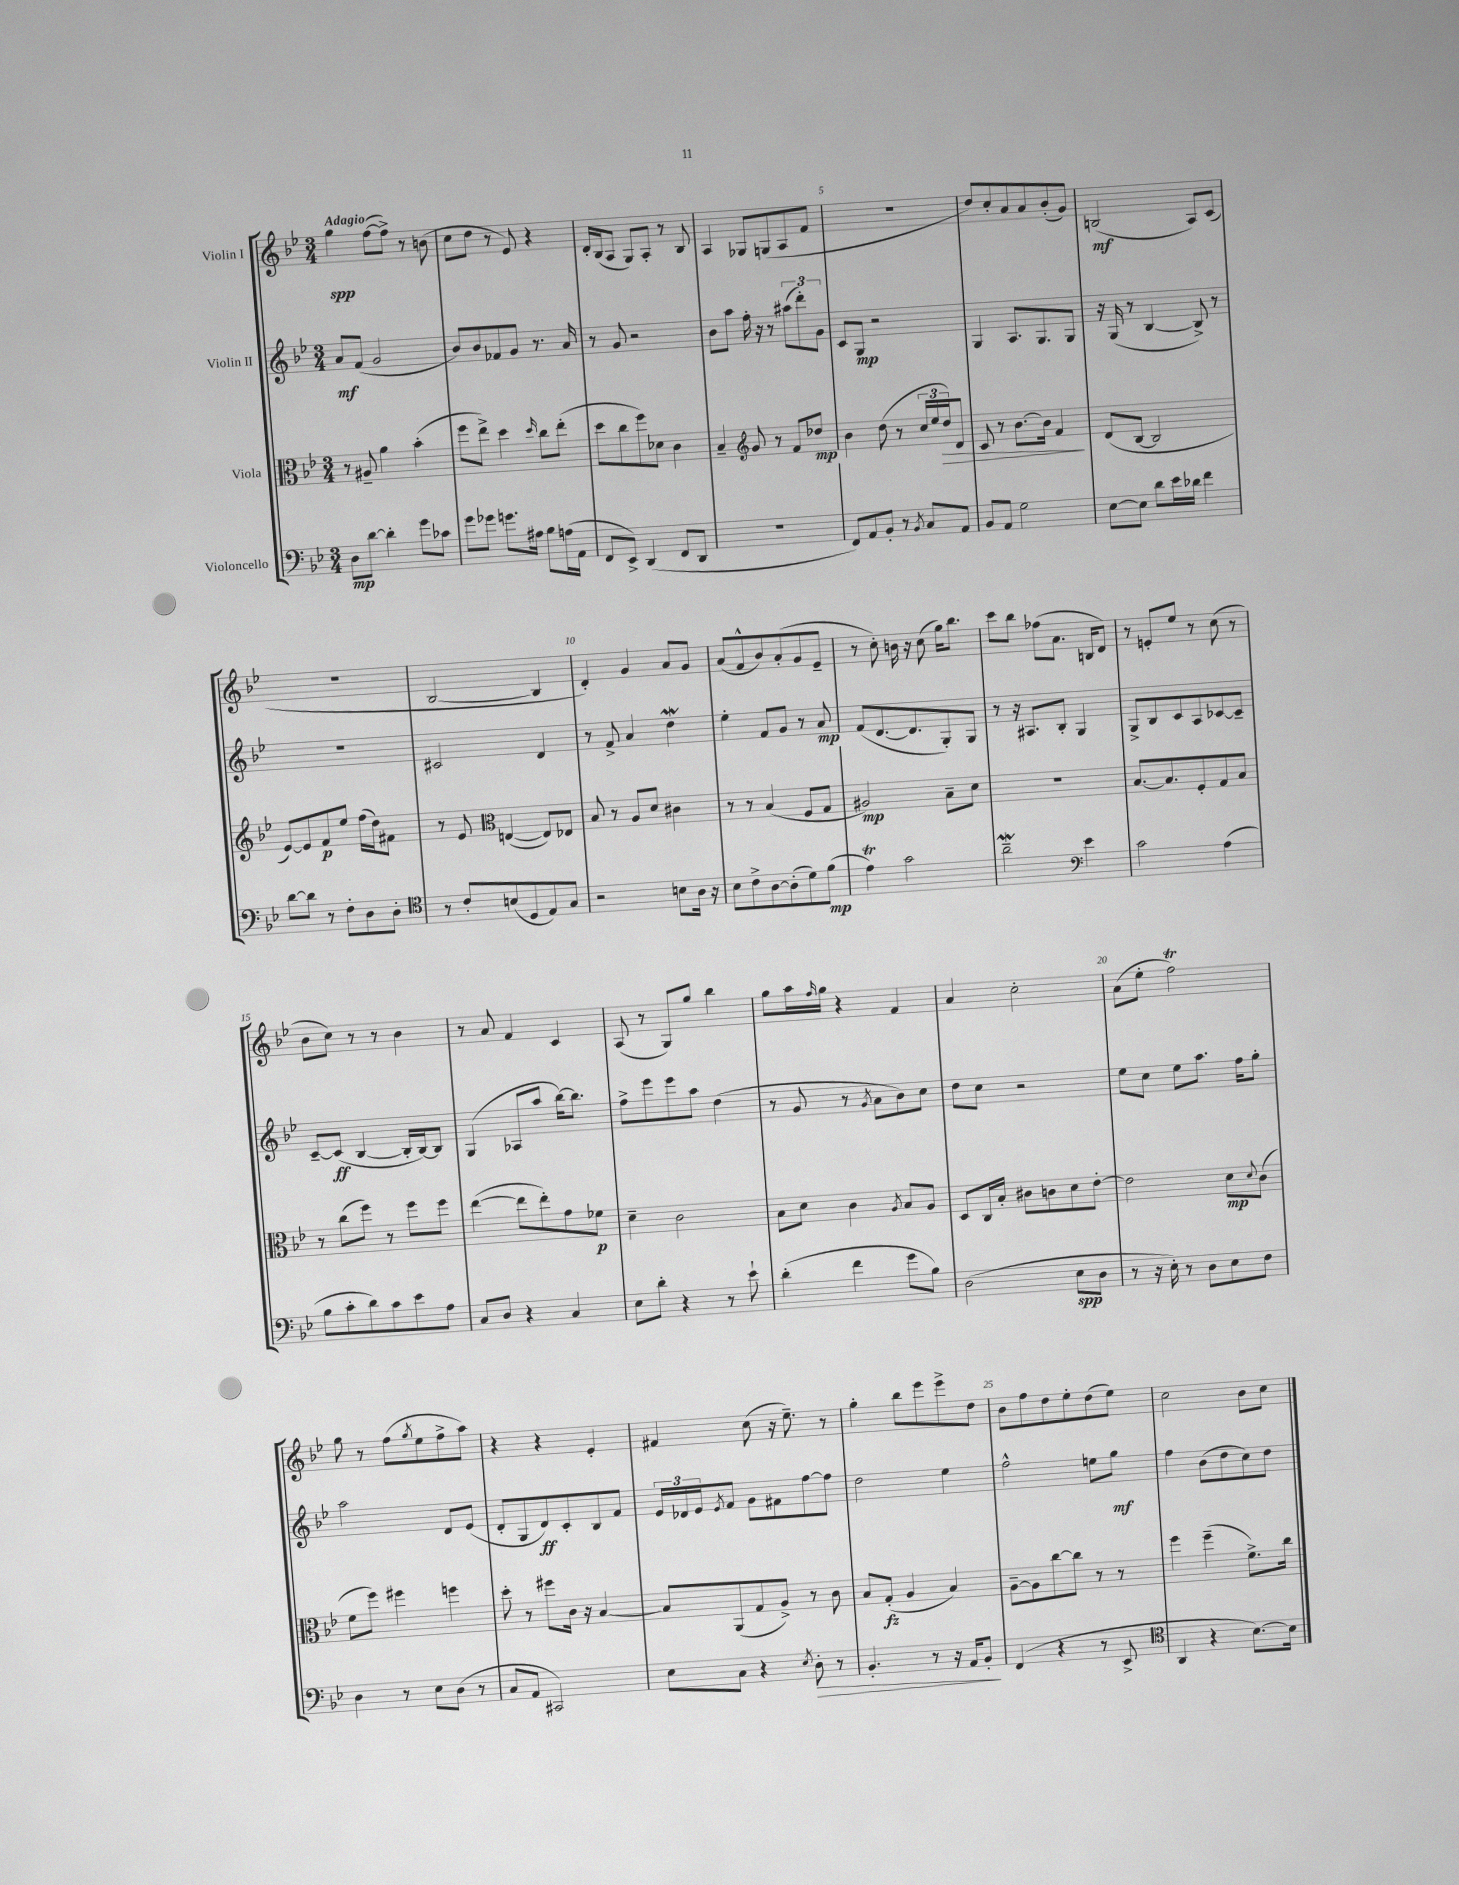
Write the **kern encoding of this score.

**kern	**dynam	**kern	**dynam	**kern	**dynam	**kern	**dynam
*part4	*part4	*part3	*part3	*part2	*part2	*part1	*part1
*staff4	*staff4	*staff3	*staff3	*staff2	*staff2	*staff1	*staff1
*I"Violoncello	*	*I"Viola	*	*I"Violin II	*	*I"Violin I	*
*clefF4	*	*clefC3	*	*clefG2	*	*clefG2	*
*k[b-e-]	*	*k[b-e-]	*	*k[b-e-]	*	*k[b-e-]	*
*M3/4	*	*M3/4	*	*M3/4	*	*M3/4	*
=1	=1	=1	=1	=1	=1	=1	=1
!	!	!	!	!	!	!LO:TX:a:B:t=Adagio	!
8D\L	mp	8r	.	8a/L	mf	4gg\	spp
[8d\J	.	8A#X~/	.	(8f/J	.	.	.
4d'\]	.	4a\	.	2g/	.	([8ff\L	.
.	.	.	.	.	.	8ff^\J])	.
8g\L	.	(4b-'\	.	.	.	8r	.
8c-X\J	.	.	.	.	.	(8bn\	.
=2	=2	=2	=2	=2	=2	=2	=2
8g\L	.	8ff\L	.	8b-/L)	.	8cc\L	.
8g-X\J	.	8ee-^\J)	.	8b-/	.	8dd\J	.
8.gn\L	.	4dd\	.	8f-X/	.	8r	.
.	.	.	.	8g/J	.	8e-/)	.
16A#X\Jk	.	.	.	.	.	.	.
.	.	16qqdd/	.	.	.	.	.
8B-\L	.	8cc\L	.	8.r	.	4r	.
(16An\L	.	(8ee-'\J	.	.	.	.	.
16AA\JJ	.	.	.	16a/	.	.	.
=3	=3	=3	=3	=3	=3	=3	=3
8FF/L	.	8dd\L	.	8r	.	16d'/LL	.
.	.	.	.	.	.	(16B-/J	.
8EE-^/J)	.	8cc\	.	8g/	.	8A/J	.
(4DD/	.	8ff\)	.	2r	.	8G/L)	.
.	.	8d-X\J	.	.	.	8A'/J	.
8FF/L	.	4c\	.	.	.	8r	.
8DD/J	.	.	.	.	.	8B-/	.
=4	=4	=4	=4	=4	=4	=4	=4
2.r	.	4B-~/	.	8b-\L	.	4A/	.
.	.	.	.	8aa\J	.	.	.
*	*	*clefG2	*	*	*	*	*
.	.	8g/	.	16ff'\	.	8G-X/L	.
.	.	.	.	16r	.	.	.
.	.	8r	.	8r	.	(8Gn/	.
.	.	8f/L	.	(12aa#X\L	.	8A/	.
.	.	.	.	12ddd'\)	.	.	.
.	.	8dd-X/J	mp	.	.	8f/J	.
.	.	.	.	12g\J	.	.	.
=5	=5	=5	=5	=5	=5	=5	=5
8FF/L)	.	4b-\	.	8c/L	.	2.r	.
8AA/	.	.	.	8G/J	mp	.	.
8BB-'/J	.	(8dd\	.	2r	.	.	.
8r	.	8r	.	.	.	.	.
8qBB-/	.	.	.	.	.	.	.
8C/L	.	24cc/LL	.	.	.	.	.
.	.	24ee-/	.	.	.	.	.
!	!	!	!LO:HP:b	!	!	!	!
.	.	24dd/J)	>	.	.	.	.
8AA/J	.	8d/J	.	.	.	.	.
=6	=6	=6	=6	=6	=6	=6	=6
8BB-/L	.	8c/	.	4G/	.	8dd/L)	.
8AA/J	.	8r	.	.	.	8cc'/	.
2G\	.	[8.b-\L	.	8.A/L	.	8a/	.
.	.	.	.	.	.	8a/	.
.	.	16b-\Jk]	.	8.G/	.	.	.
.	.	4f/	.	.	.	(8b-'/	.
.	.	.	.	8G/J	.	8g/J)	.
.	.	.	]	.	.	.	.
=7	=7	=7	=7	=7	=7	=7	=7
[8E-\L	.	(8d/L	.	16r	.	(2Bn/	mf
.	.	.	.	(16G/	.	.	.
8E-\J]	.	[8B-/J	.	8r	.	.	.
8d\L	.	2B-/]	.	[4B-/	.	.	.
16e-\L	.	.	.	.	.	.	.
16d-X\JJ	.	.	.	.	.	.	.
4f\	.	.	.	8B-^/])	.	8A/L)	.
.	.	.	.	8r	.	(8c/J	.
!!LO:LB:g=z
=8	=8	=8	=8	=8	=8	=8	=8
[8d\L	.	[8e-/L)	.	2.r	.	2.r	.
8d\J]	.	8e-/]	.	.	.	.	.
8r	.	8f/	p	.	.	.	.
8F'\L	.	8ee-/J	.	.	.	.	.
8D\	.	(16ff\LL	.	.	.	.	.
.	.	16dd\J)	.	.	.	.	.
8D'\J	.	8f#X\J	.	.	.	.	.
=9	=9	=9	=9	=9	=9	=9	=9
*clefC4	*	*	*	*	*	*	*
8r	.	8r	.	2c#X/	.	[2B-/	.
8c'/L	.	8e-/	.	.	.	.	.
*	*	*clefC3	*	*	*	*	*
(8Bn/	.	([4En/	.	.	.	.	.
8D/	.	.	.	.	.	.	.
8E-/)	.	8E/L])	.	4d/	.	4B-/]	.
8G/J	.	8E-X/J	.	.	.	.	.
=10	=10	=10	=10	=10	=10	=10	=10
2r	.	8B-/	.	8r	.	4d'/)	.
.	.	8r	.	8f^/	.	.	.
.	.	8A/L	.	4a/	.	4g/	.
.	.	8d/J	.	.	.	.	.
8Bn\L	.	4c#X\	.	4ddW\	.	8a/L	.
16A\Jk	.	.	.	.	.	8g/J	.
16r	.	.	.	.	.	.	.
=11	=11	=11	=11	=11	=11	=11	=11
8B-\L	.	8r	.	4ee-'\	.	(8a/L	.
8c^\	.	8r	.	.	.	8f^^/	.
[8A\	.	(4B-/	.	8f/L	.	8b-/)	.
(8A'\]	.	.	.	8g/J	.	(8a'/	.
8d\)	.	8F/L	.	8r	.	8g/	.
(8f\J	mp	8G/J	.	8a/	mp	8e-~/J	.
=12	=12	=12	=12	=12	=12	=12	=12
4e-T\)	.	2A#X/)	mp	(8f/L	.	8r	.
.	.	.	.	[8.d/	.	8cc'\)	.
2g\	.	.	.	.	.	16bn\	.
.	.	.	.	8.d/]	.	16r	.
.	.	.	.	.	.	(8cc\	.
.	.	8B-~\L	.	8G'/)	.	16gg\KL)	.
.	.	.	.	.	.	8.bb-\J	.
.	.	8d\J	.	8G/J	.	.	.
=13	=13	=13	=13	=13	=13	=13	=13
2aW~\	.	2.r	.	8r	.	8ccc\L	.
.	.	.	.	16r	.	8bb-\J	.
.	.	.	.	8.A#X/L	.	.	.
.	.	.	.	.	.	(8ff-X\L	.
.	.	.	.	8B-'/J	.	8.a\J	.
*clefF4	*	*	*	*	*	*	*
4e-\	.	.	.	4G/	.	.	.
.	.	.	.	.	.	16Bn/KL	.
.	.	.	.	.	.	8d/J)	.
=14	=14	=14	=14	=14	=14	=14	=14
2c\	.	[8.B-/L	.	8G^/L	.	8r	.
.	.	.	.	8B-/	.	8en'/L	.
.	.	8.B-/]	.	.	.	.	.
.	.	.	.	8c/	.	8ee-/J	.
.	.	8F'/	.	8A/	.	8r	.
(4A\	.	8G/	.	[8c-X/	.	(8cc\	.
.	.	8B-/J	.	8c-~/J]	.	8r	.
!!LO:LB:g=z
=15	=15	=15	=15	=15	=15	=15	=15
8B-\L	.	8r	.	[8c~/L	.	8b-\L	.
8c'\	.	(8cc\L	.	(8c/J]	ff	8cc\J)	.
8d\)	.	8ff\J)	.	[4B-/	.	8r	.
8c\	.	8r	.	.	.	8r	.
8e-\	.	8ff\L	.	16B-'/LL]	.	4b-\	.
.	.	.	.	[16B-/J)	.	.	.
8A\J	.	8ff\J	.	8B-/J]	.	.	.
=16	=16	=16	=16	=16	=16	=16	=16
8C/L	.	([4ee-\	.	(4G/	.	8r	.
8D/J	.	.	.	.	.	8a/	.
4r	.	8ee-\L]	.	8A-X/L	.	4f/	.
.	.	8ee-'\)	.	8aa/J	.	.	.
4C/	.	8g\	.	[16bb-\KL)	.	4c/	.
.	.	.	.	8.bb-\J]	.	.	.
.	.	8f-X\J	p	.	.	.	.
=17	=17	=17	=17	=17	=17	=17	=17
8E-\L	.	4d~\	.	8ff^\L	.	(8A/	.
8d'\J	.	.	.	8eee-\	.	8r	.
4r	.	2c\	.	8eee-\	.	8G/L)	.
.	.	.	.	8aa\J	.	8gg/J	.
8r	.	.	.	(4dd\	.	4bb-\	.
8e-`\	.	.	.	.	.	.	.
=18	=18	=18	=18	=18	=18	=18	=18
(4d'\	.	8B-\L	.	8r	.	8gg\L	.
.	.	8d\J	.	8g/	.	16aa\L	.
.	.	.	.	.	.	16qqff/	.
.	.	.	.	.	.	16gg\JJ	.
4f\	.	4c\	.	8r	.	4r	.
.	.	.	.	8qg/	.	.	.
.	.	.	.	8a\L	.	.	.
.	.	8qA/	.	.	.	.	.
8g\L	.	8B-/L	.	8b-\)	.	4f/	.
8B-\J)	.	8A/J	.	8cc\J	.	.	.
=19	=19	=19	=19	=19	=19	=19	=19
(2D\	.	8D/L	.	8dd\L	.	4a/	.
.	.	16C/L	.	8cc\J	.	.	.
.	.	16B-'/JJ	.	.	.	.	.
.	.	8c#X\L	.	2r	.	2cc'\	.
.	.	8cn\	.	.	.	.	.
8E-\L	spp	8d\	.	.	.	.	.
8D\J	.	[8e-'\J	.	.	.	.	.
=20	=20	=20	=20	=20	=20	=20	=20
8r	.	2e-\]	.	8ee-\L	.	(8a\L	.
16r	.	.	.	8cc\J	.	8ee-'\J	.
16E-'\)	.	.	.	.	.	.	.
8r	.	.	.	8ee-\L	.	2ffT\)	.
8D\L	.	.	.	8.aa\J	.	.	.
8E-\	.	8d\L	mp	.	.	.	.
.	.	.	.	16ff\KL	.	.	.
.	.	8qqd/	.	.	.	.	.
8F\J	.	(8c\J	.	8gg'\J	.	.	.
!!LO:LB:g=z
=21	=21	=21	=21	=21	=21	=21	=21
4D\	.	8f\L	.	2aa\	.	8gg\	.
.	.	8ff\J)	.	.	.	8r	.
8r	.	4ff#X\	.	.	.	(8ff\L	.
.	.	.	.	.	.	8qgg/	.
8E-\L	.	.	.	.	.	8ee-\	.
(8D\J	.	4ffn\	.	8d/L	.	8ff^\	.
8r	.	.	.	(8e-/J	.	8aa\J)	.
=22	=22	=22	=22	=22	=22	=22	=22
8C/L	.	8dd'\	.	8d'/L	.	4r	.
8AA/J	.	8r	.	8G/	.	.	.
2CC#X/)	.	8ff#X\L	.	8d/)	ff	4r	.
.	.	16c\Jk	.	8c'/	.	.	.
.	.	16r	.	.	.	.	.
.	.	[4B-/	.	8B-/	.	4e-'/	.
.	.	.	.	8f/J	.	.	.
=23	=23	=23	=23	=23	=23	=23	=23
8E-\L	.	8B-/L]	.	24e-/LL	.	4f#X/	.
.	.	.	.	24d-X/	.	.	.
.	.	.	.	24e-/J	.	.	.
.	.	.	.	8qe-/	.	.	.
8C\J	.	(8AA/	.	8f/J	.	.	.
4r	.	8G/	.	8g\L	.	(8cc\	.
.	.	8A^/J)	.	8f#X\	.	16r	.
.	.	.	.	.	.	8.ee-~\)	.
8qE-/	.	.	.	.	.	.	.
!	!LO:HP:b	!	!	!	!	!	!
8D'\	>	8r	.	[8ff\	.	.	.
8r	.	8c\	.	8ff\J]	.	8r	.
=24	=24	=24	=24	=24	=24	=24	=24
4.BB-'/	.	8B-/L	.	2dd\	.	4gg'\	.
.	.	(8G'/J	fz	.	.	.	.
.	.	4A/	.	.	.	8bb-\L	.
8r	.	.	.	.	.	8eee-\	.
16r	.	4B-/)	.	4ee-\	.	8eee-^\	.
16AA/KL	.	.	.	.	.	.	.
8BB-'/J	.	.	.	.	.	8dd\J	.
.	]	.	.	.	.	.	.
=25	=25	=25	=25	=25	=25	=25	=25
(4FF/	.	[8A~\L	.	2ff^^\	.	8b-\L	.
.	.	8A\]	.	.	.	8ff\	.
4r	.	[8cc\	.	.	.	8dd\	.
.	.	8cc\J]	.	.	.	8ee-'\	.
8r	.	8r	.	8een\L	.	(8dd\	.
8EE-^/	.	8r	.	8gg\J	mf	8ee-\J)	.
=26	=26	=26	=26	=26	=26	=26	=26
*clefC4	*	*	*	*	*	*	*
4AA/	.	4ff\	.	4ff\	.	2cc\	.
4r	.	(4ff~\	.	(8b-\L	.	.	.
.	.	.	.	8dd\	.	.	.
[8.B-\L)	.	8.f^\L)	.	8cc\)	.	8b-\L	.
.	.	.	.	8dd\J	.	8cc\J	.
16B-\Jk]	.	16cc\Jk	.	.	.	.	.
==	==	==	==	==	==	==	==
*-	*-	*-	*-	*-	*-	*-	*-
